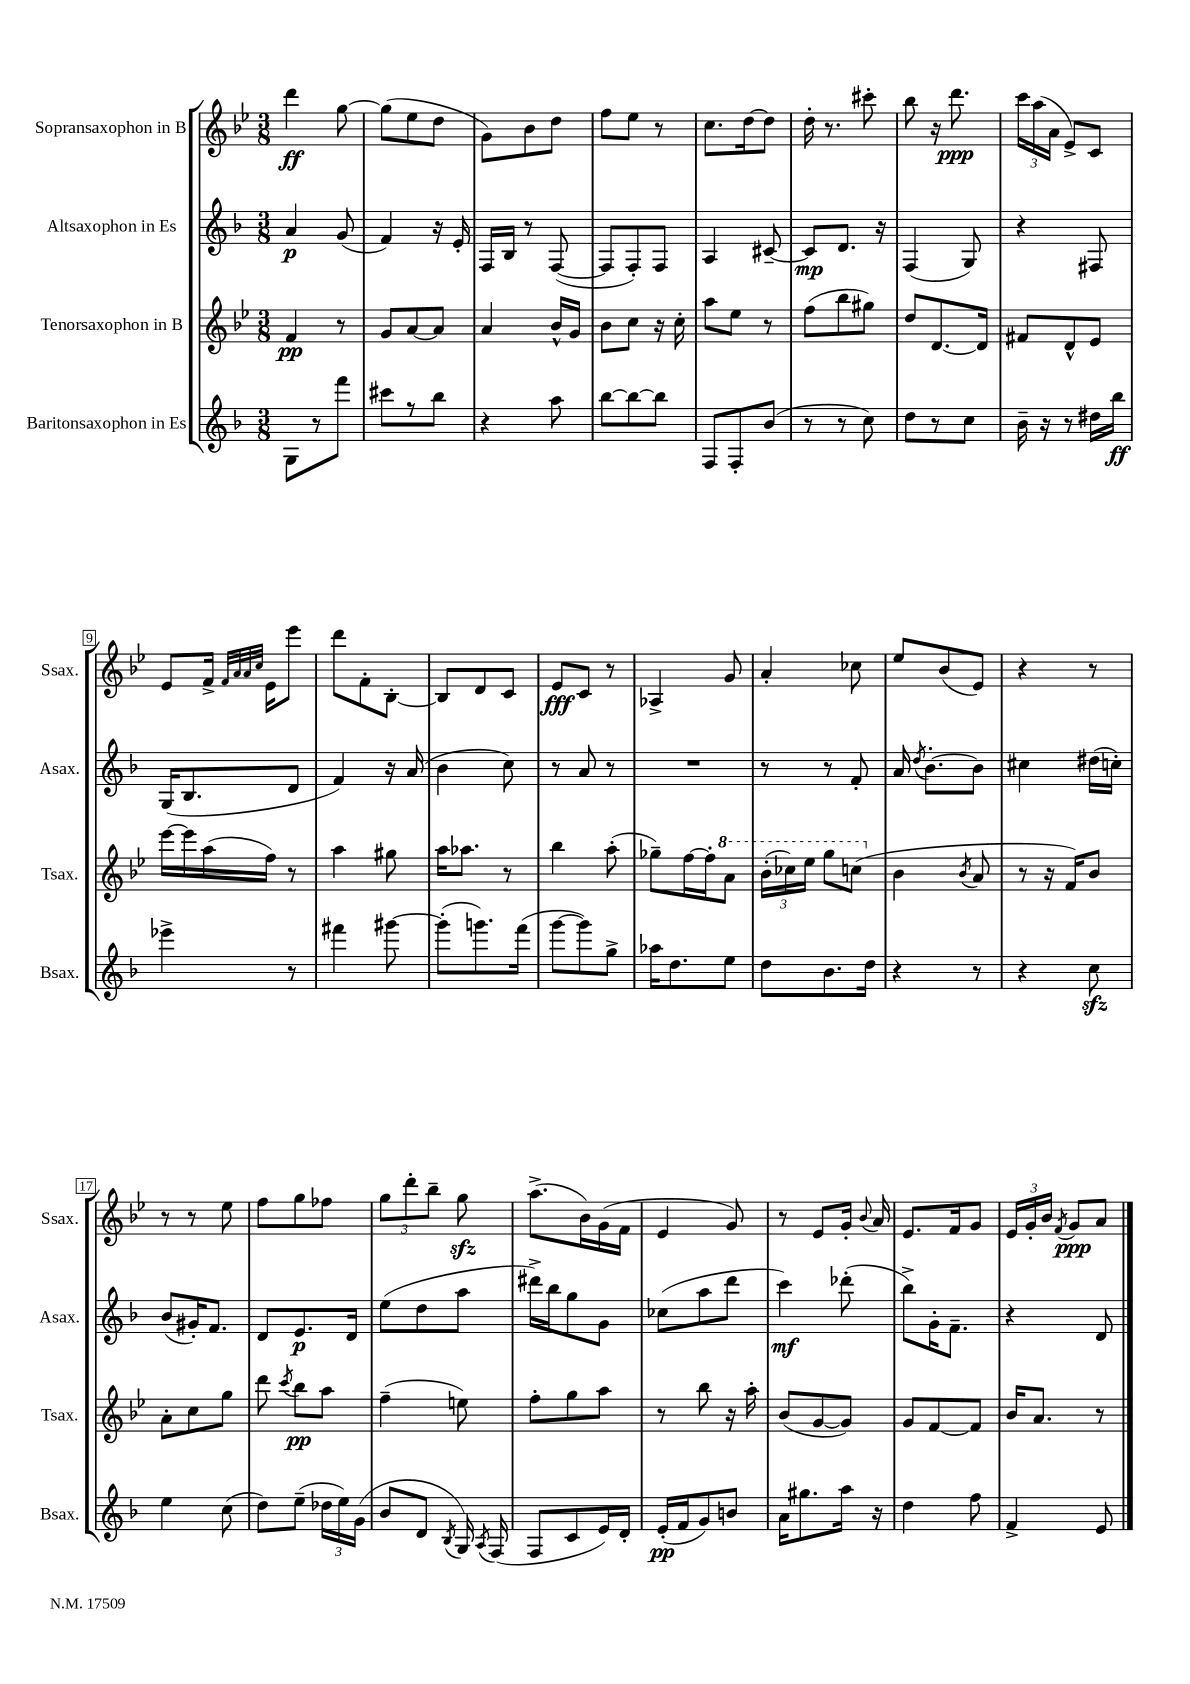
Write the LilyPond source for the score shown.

<<
\new StaffGroup <<
\new Staff = "s0" \with { instrumentName = "Sopransaxophon in B" shortInstrumentName = "Ssax." } {
    \clef treble \key bes \major \numericTimeSignature \time 3/8
    \autoBeamOff d'''4\ff g''8~ |
    g''8[( ees''8 d''8] |
    g'8[) bes'8 d''8] |
    f''8[ ees''8] r8 |
    c''8.[ d''16~ d''8] |
    d''16-. r8. cis'''8-. |
    bes''8 r16 d'''8.\ppp |
    \tuplet 3/2 { c'''16[ a''16( a'16] } ees'8[->) c'8] |
    ees'8[ f'16]-> \grace { f'32[ a'32 a'32 c''32] } ees'16[ ees'''8] |
    d'''8[ f'8-. bes8]~-. |
    bes8[ d'8 c'8] |
    ees'8[\fff c'8] r8 |
    aes4-> g'8 |
    a'4-. ces''8 |
    ees''8[ bes'8( ees'8]) |
    r4 r8 |
    r8 r8 ees''8 |
    f''8[ g''8 fes''8] |
    \tuplet 3/2 { g''8[ d'''8-. bes''8]-- } g''8\sfz |
    a''8.[->( bes'16) g'16( f'16] |
    ees'4 g'8) |
    r8 ees'8[ g'16]-. \appoggiatura { bes'8 } a'16 |
    ees'8.[ f'16 g'8] |
    \tuplet 3/2 { ees'16[ g'16-. bes'16] } \acciaccatura { f'8 } g'8[\ppp a'8] \bar "|." |
}
\new Staff = "s1" \with { instrumentName = "Altsaxophon in Es" shortInstrumentName = "Asax." } {
    \clef treble \key f \major \numericTimeSignature \time 3/8
    \autoBeamOff a'4\p g'8( |
    f'4) r16 e'16-. |
    f16[ bes16] r8 f8~( |
    f8[ f8-.) f8] |
    a4 cis'8~-- |
    cis'8[\mp d'8.] r16 |
    f4( g8) |
    r4 fis8 |
    g16[( bes8. d'8] |
    f'4) r16 a'16( |
    bes'4 c''8) |
    r8 a'8 r8 |
    R4. |
    r8 r8 f'8-. |
    a'16 \acciaccatura { d''8 } bes'8.[~-. bes'8] |
    cis''4 dis''16[( c''16]-.) |
    bes'8[( gis'16-.) f'8.] |
    d'8[ e'8.\p d'16] |
    e''8[( d''8 a''8] |
    dis'''16[->) bes''16 g''8 g'8] |
    ces''8[( a''8 d'''8] |
    c'''4\mf) des'''8-.( |
    bes''8[->) g'16-. f'8.]-- |
    r4 d'8 \bar "|." |
}
\new Staff = "s2" \with { instrumentName = "Tenorsaxophon in B" shortInstrumentName = "Tsax." } {
    \clef treble \key bes \major \numericTimeSignature \time 3/8
    \autoBeamOff f'4\pp r8 |
    g'8[ a'8~ a'8] |
    a'4 bes'16[-^ g'16] |
    bes'8[ c''8] r16 c''16-. |
    a''8[ ees''8] r8 |
    f''8[( bes''8 gis''8]) |
    d''8[ d'8.~ d'16] |
    fis'8[ d'8-^ ees'8] |
    ees'''16[~ ees'''16 a''16( f''16]) r8 |
    a''4 gis''8 |
    a''16[ aes''8.] r8 |
    bes''4 a''8-.( |
    ges''8[--) f''16~ f''16-. \ottava #1 a''8] |
    \tuplet 3/2 { bes''16[-.( ces'''16) ees'''16] } g'''8[ c'''8]( \ottava #0 |
    bes'4 \acciaccatura { bes'8 } a'8 |
    r8 r16 f'16[) bes'8] |
    a'8[-. c''8 g''8] |
    d'''8 \acciaccatura { c'''8 } bes''8[\pp a''8] |
    f''4--( e''8) |
    f''8[-. g''8 a''8] |
    r8 bes''8 r16 a''16-. |
    bes'8[( g'8~ g'8]) |
    g'8[ f'8~ f'8] |
    bes'16[ a'8.] r8 \bar "|." |
}
\new Staff = "s3" \with { instrumentName = "Baritonsaxophon in Es" shortInstrumentName = "Bsax." } {
    \clef treble \key f \major \numericTimeSignature \time 3/8
    \autoBeamOff g8[ r8 f'''8] |
    cis'''8[ r8 bes''8] |
    r4 a''8 |
    bes''8[~ bes''8~ bes''8] |
    f8[ f8-. bes'8]( |
    r8 r8 c''8) |
    d''8[ r8 c''8] |
    bes'16-- r16 r8 dis''16[ bes''16]\ff |
    ees'''4-> r8 |
    fis'''4 gis'''8~ |
    gis'''8[-.( g'''8.) f'''16]( |
    g'''8[~ g'''8) g''8]-> |
    aes''16[ d''8. e''8] |
    d''8[ bes'8. d''16] |
    r4 r8 |
    r4 c''8\sfz |
    e''4 c''8( |
    d''8[) e''8]--( \tuplet 3/2 { des''16[ e''16) g'16]( } |
    bes'8[ d'8] \acciaccatura { bes8 } g16) \acciaccatura { a8 } f16( |
    f8[ c'8 e'16) d'16]-. |
    e'16[-.\pp( f'16 g'8) b'8] |
    a'16[ gis''8. a''16] r16 |
    d''4 f''8 |
    f'4-> e'8 \bar "|." |
}
>>
>>
\layout { \context { \Score \override BarNumber.stencil = #(make-stencil-boxer 0.1 0.3 ly:text-interface::print) } }
